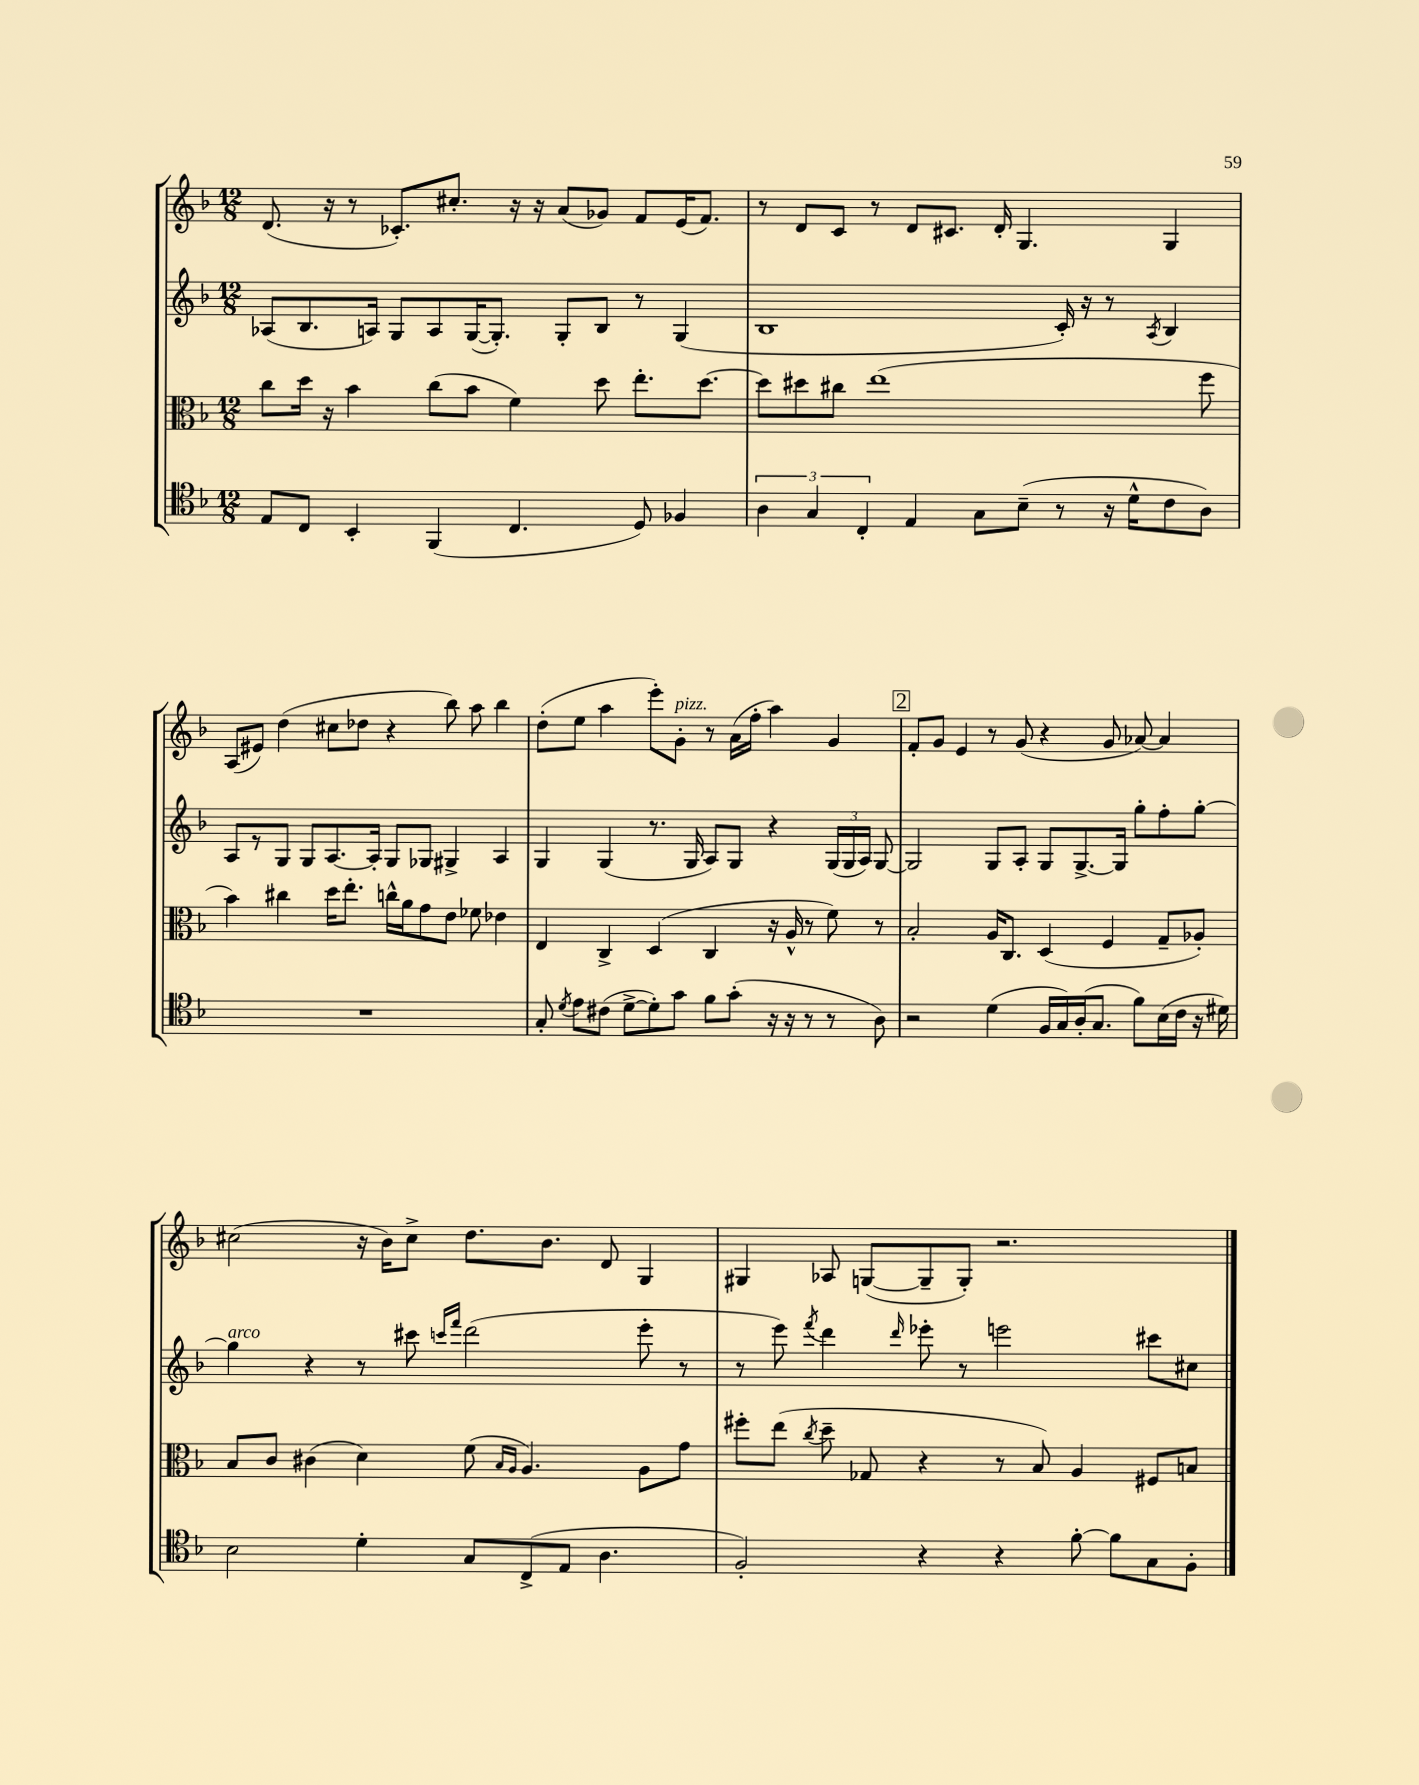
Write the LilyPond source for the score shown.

<<
\new StaffGroup <<
\new Staff = "s0" {
    \clef treble \key f \major \numericTimeSignature \time 12/8
    \autoBeamOff d'8.( r16 r8 ces'8.[-.) cis''8.]-. r16 r16 a'8[( ges'8]) f'8[ e'16( f'8.]) |
    r8 d'8[ c'8] r8 d'8[ cis'8.] d'16-. g4. g4 |
    a8[( eis'8]) d''4( cis''8[ des''8] r4 bes''8) a''8 bes''4 |
    d''8[-.( e''8] a''4 e'''8[-.) g'8]-.^\markup { \italic "pizz." } r8 a'16[( f''16]-. a''4) g'4 |
    \mark \markup { \box "2" } f'8[-. g'8] e'4 r8 g'8( r4 g'8 aes'8~) aes'4 |
    cis''2( r16 bes'16[) cis''8]-> d''8.[ bes'8.] d'8 g4 |
    gis4 aes8 g8[~( g8-- g8]-.) r2. \bar "|." |
}
\new Staff = "s1" {
    \clef treble \key f \major \numericTimeSignature \time 12/8
    \autoBeamOff aes8[( bes8. a16]) g8[ a8 g16~( g8.]-.) g8[-. bes8] r8 g4( |
    bes1 c'16-.) r16 r8 \acciaccatura { a8 } bes4 |
    a8[ r8 g8] g8[ a8.~ a16]-. g8[ ges8] gis4-> a4 |
    g4 g4( r8. g16 a8[) g8] r4 \tuplet 3/2 { g16[( g16 a16]) } g8~ |
    \mark \markup { \box "2" } g2 g8[ a8]-. g8[ g8.~-> g16] g''8[-. f''8-. g''8]~-. |
    g''4^\markup { \italic "arco" } r4 r8 cis'''8 \grace { c'''16[ f'''16] } d'''2( e'''8-. r8 |
    r8 e'''8) \acciaccatura { f'''8 } d'''4 \grace { d'''16 } ees'''8-. r8 e'''2 cis'''8[ cis''8] \bar "|." |
}
\new Staff = "s2" {
    \clef alto \key f \major \numericTimeSignature \time 12/8
    \autoBeamOff c''8[ d''16] r16 bes'4 c''8[( bes'8] f'4) d''8 e''8.[-. d''8.]~ |
    d''8[ dis''8 cis''8] e''1( f''8 |
    bes'4) cis''4 d''16[ e''8.]-. c''16[-^ a'16 g'8 e'8] fes'8 ees'4 |
    e4 c4-> d4( c4 r16 a16-^ r8 f'8) r8 |
    \mark \markup { \box "2" } bes2-. a16[ c8.] d4( f4 g8[-- aes8]-.) |
    bes8[ c'8] cis'4( d'4) f'8( \grace { bes16[ a16] } a4.) a8[ g'8] |
    fis''8[-. e''8]( \acciaccatura { c''8 } d''8-- ges8 r4 r8 bes8) a4 fis8[ b8] \bar "|." |
}
\new Staff = "s3" {
    \clef tenor \key f \major \numericTimeSignature \time 12/8
    \autoBeamOff e8[ c8] bes,4-. f,4( c4. d8) fes4 |
    \tuplet 3/2 { a4 g4 c4-. } e4 g8[ bes8]--( r8 r16 d'16[-^ c'8 a8]) |
    R1. |
    g8-. \acciaccatura { d'8 } e'8[ cis'8]( d'8[~-> d'8-.) g'8] f'8[ g'8]-.( r16 r16 r8 r8 a8) |
    \mark \markup { \box "2" } r2 d'4( f16[ g16) a16-.( g8.] f'8[) bes16( c'16] r16 dis'16) |
    bes2 d'4-. g8[ c8->( e8] a4. |
    f2-.) r4 r4 f'8~-. f'8[ g8 f8]-. \bar "|." |
}
>>
>>
\layout { \context { \Score \remove "Bar_number_engraver" } }
